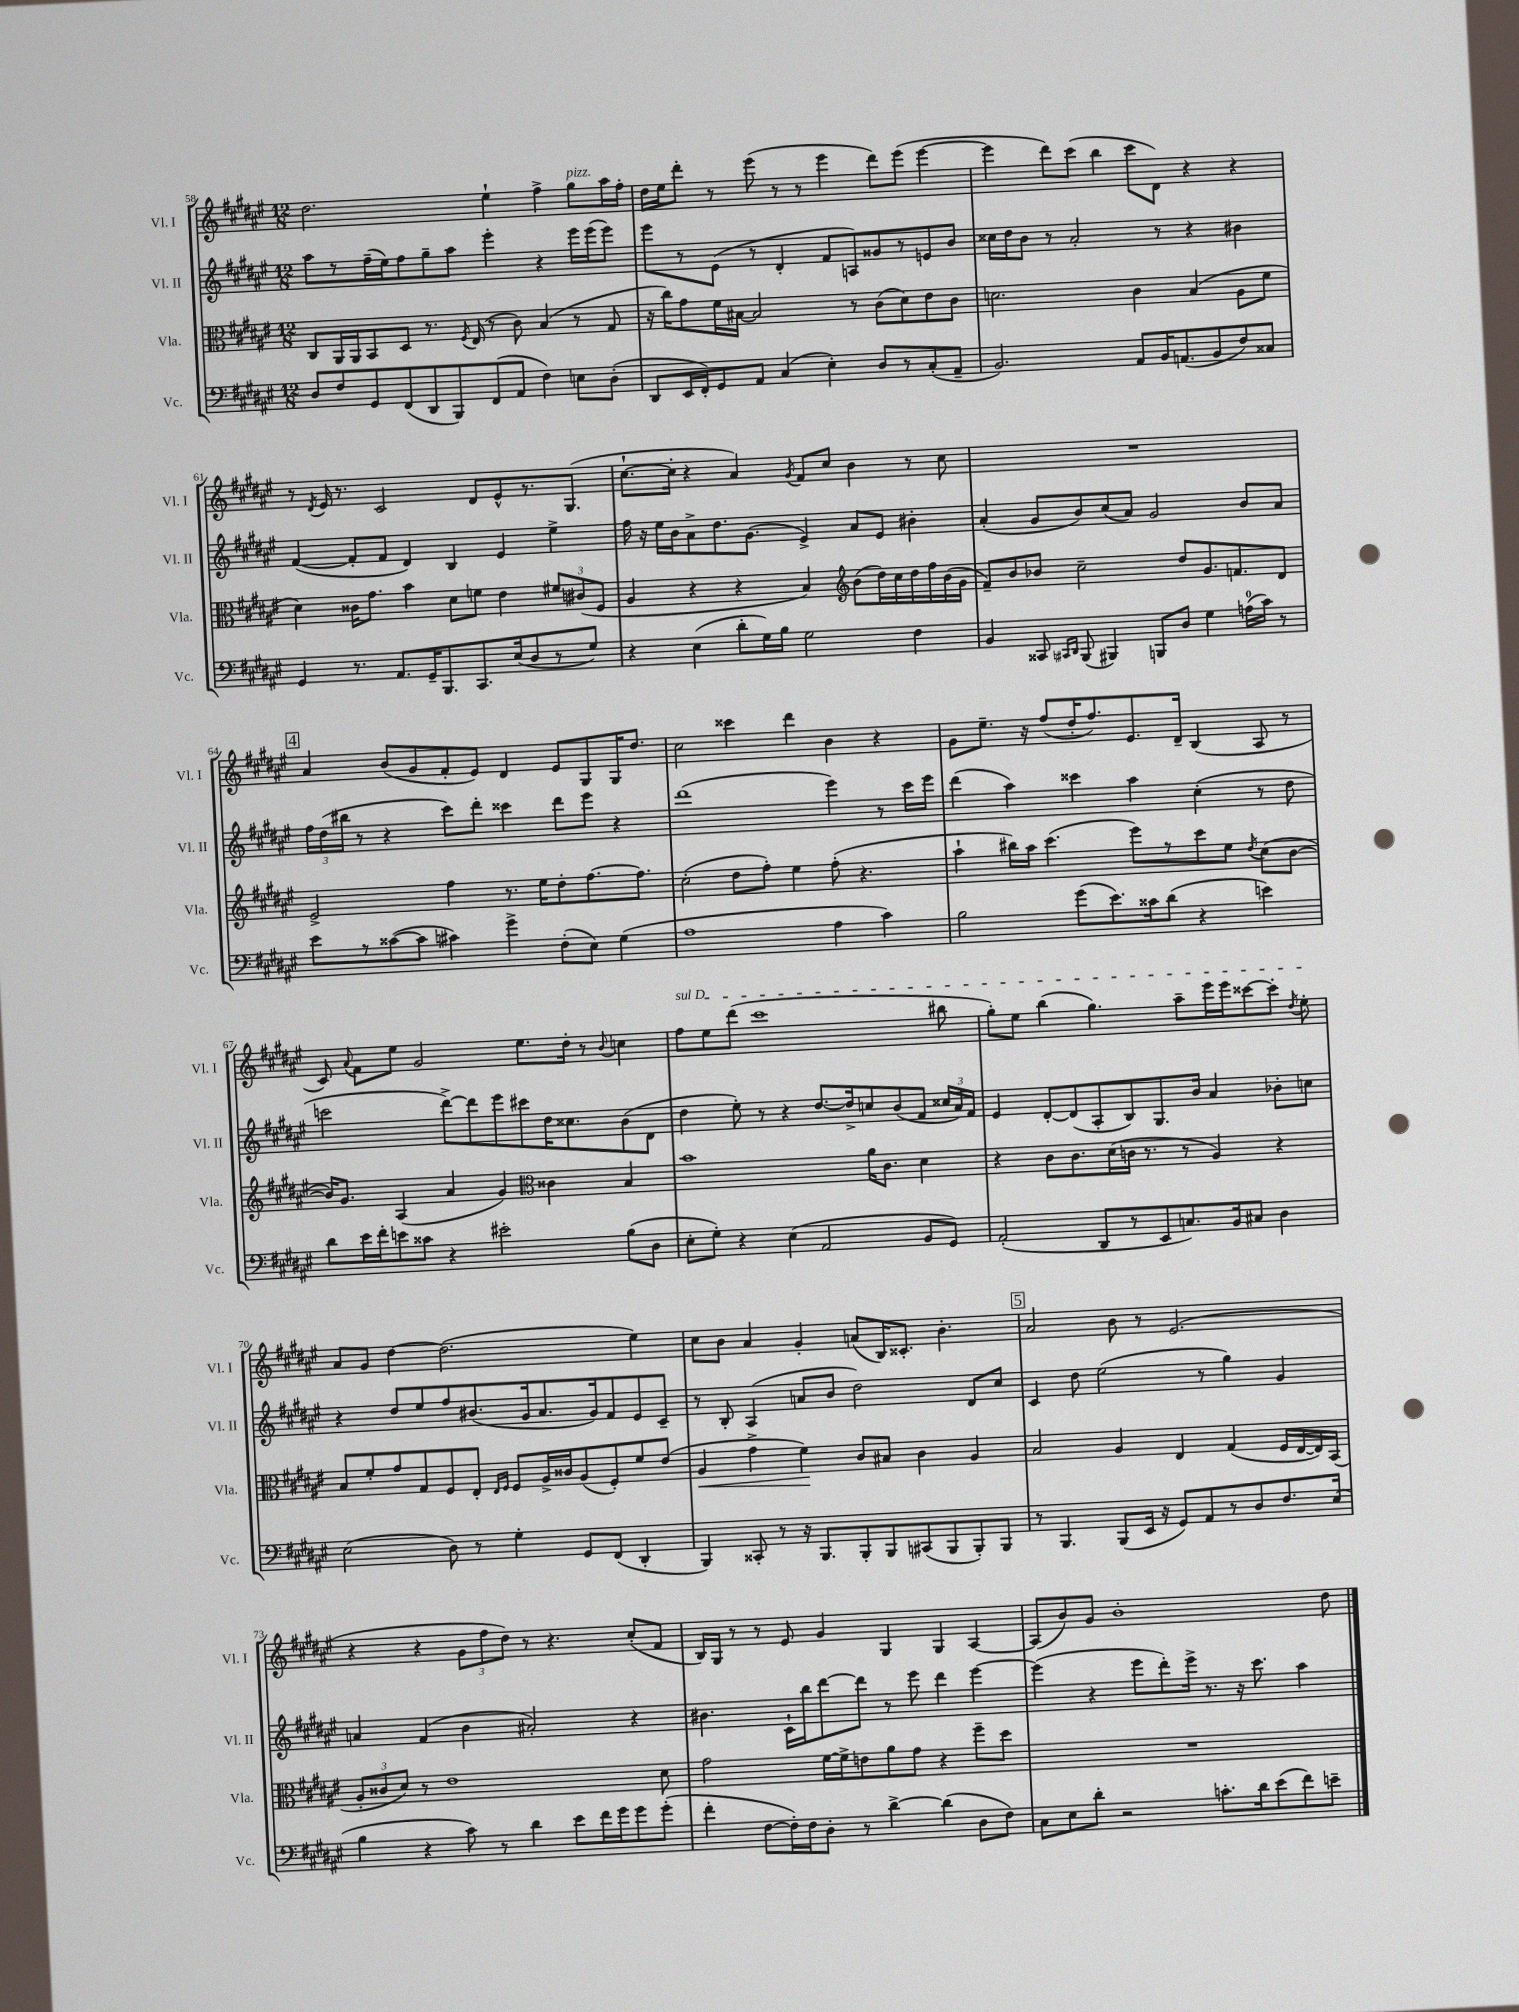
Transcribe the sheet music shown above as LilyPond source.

<<
\new StaffGroup <<
\new Staff = "s0" \with { instrumentName = "Vl. I" shortInstrumentName = "Vl. I" } {
    \clef treble \key fis \major \numericTimeSignature \time 12/8
    \autoBeamOff dis''2. eis''4-! fis''4-> gis''8[^\markup { \italic "pizz." } ais''16 fis''16]-. |
    dis''16[ eis''16 dis'''8]-. r8 eis'''8( r8 r8 eis'''4 dis'''8[) eis'''8]( eis'''4~ |
    eis'''4 dis'''8[) cis'''8]( b''4 cis'''8[ dis'8]) r4 r4 |
    r8 \acciaccatura { dis'8 } eis'16 r8. cis'2 dis'8[ eis'8-^ r8. gis8.]( |
    cis''8.[~-! cis''16]-. r4 ais'4) \acciaccatura { gis'8 } fis'8[ cis''8] b'4 r8 cis''8 |
    R1. |
    \mark \markup { \box "4" } ais'4 b'8[( gis'8 fis'8-. eis'8]) dis'4 eis'8[ gis8 gis16 dis''8.] |
    cis''2 cisis'''4 dis'''4 b'4 r4 |
    gis'8[ eis''8.]-- r16 fis''8[( dis''16-. fis''8.) eis'8. dis'16]-- b4( ais8 r8 |
    cis'8) \appoggiatura { ais'8 } fis'8[ eis''8] gis'2 eis''8.[ dis''16]-. r8 \appoggiatura { b'8 } c''4 |
    \once \override TextSpanner.bound-details.left.text = \markup { \italic "sul D" } fis''8[\startTextSpan eis''8 dis'''8]( cis'''1 bis''8 |
    gis''8[-.) eis''8] b''4( gis''4.) ais''8[-- eis'''16 eis'''16 cisis'''8~ cisis'''8]-. \acciaccatura { dis''8 } eis''8-.\stopTextSpan |
    ais'8[ gis'8] dis''4~ dis''2.( eis''4) |
    cis''8[ b'8] ais'4 gis'4-. a'8[( b16) cisis'8.]-. b'4.-. |
    \mark \markup { \box "5" } ais'2 b'8 r8 eis'2.( |
    r4 r4 \tuplet 3/2 { gis'8[ fis''8 dis''8]) } r8 r4. cis''8[-.( fis'8] |
    b16[) gis16] r8 r8 eis'8 gis'4 gis4 gis4 ais4~ |
    ais8[( b'8) gis'8] b'1-. dis''8 \bar "|." |
}
\new Staff = "s1" \with { instrumentName = "Vl. II" shortInstrumentName = "Vl. II" } {
    \clef treble \key fis \major \numericTimeSignature \time 12/8
    \autoBeamOff ais''8[ r8 fis''16--( eis''16) fis''8 gis''8-- ais''8] eis'''4-. r4 eis'''16[ eis'''16( eis'''8]) |
    eis'''8[ r8 eis'8]( r8 dis'4-. fis'8[ a8) gisis'8 r8 e'8 b'8] |
    cisis''16[ dis''16 b'8] r8 ais'2-. r8 r4 bis'4 |
    fis'4~( fis'8[-. fis'8] dis'4) b4 eis'4 eis''4-> |
    fis''16 r16 eis''16[ b'16 ais'8-> dis''8. gis'8.]( eis'4->) ais'8[ eis'8] bis'4-. |
    ais'4-.( gis'8[ b'8) cis''8( ais'8]) gis'2 b'8[ ais'8] |
    \mark \markup { \box "4" } \tuplet 3/2 { fis''16[ dis''16( bis''16] } r8 r4 cis'''8[) dis'''8]-. cisis'''4 dis'''8[ eis'''8] r4 |
    dis'''1( eis'''4) r8 cis'''16[ eis'''16] |
    dis'''4( ais''4) cisis'''4 ais''4 cis''4-.( r8 dis''8 |
    c'''2 dis'''8[~->) dis'''8 eis'''8 cis'''8 dis''16 cisis''8. b'8( dis'8] |
    dis''4 eis''8-.) r8 r4 dis''8.[~ dis''16-> c''8 b'8( fis'8] \tuplet 3/2 { cisis''16[ ais'16) fis'16] } |
    eis'4 dis'8[~-. dis'8( ais8-. b8) gis8. b'16] ais'4 bes'8[-. c''8] |
    r4 dis''8[ eis''8 fis''8 bis'8.( gis'16 ais'8. gis'16) fis'8 eis'8 cis'8]-- |
    r8 b8-. ais4( a'8[ b'8] dis''2) dis'8[ cis''8] |
    \mark \markup { \box "5" } cis'4 dis''8 eis''2( r8 gis''4) gis'4 |
    a'4 fis'4( b'4 ais'2-.) r4 |
    bis'4. cis'16[-! b''16 dis'''8~ dis'''8] r8 eis'''8 dis'''4 eis'''4~ |
    eis'''4( r4 eis'''8[ dis'''8-.) eis'''16]-> r8. r16 cis'''8. ais''4 \bar "|." |
}
\new Staff = "s2" \with { instrumentName = "Vla." shortInstrumentName = "Vla." } {
    \clef alto \key fis \major \numericTimeSignature \time 12/8
    \autoBeamOff cis8[ ais,16 ais,16 b,8 dis8] r8. \acciaccatura { fis8 } eis16( r8 cis'8) b4( r8 gis8 |
    r16 cis''16[) gis'8 fis'16 bis16]~ bis2 r8 cis'8[( dis'8) eis'8 cis'8] |
    d'2. cis'4 b4( ais8[ fis'8] |
    dis'4) cisis'16[ gis'8.] b'4 dis'8[ f'8] eis'4 \tuplet 3/2 { fis'8[ cis'8( fis8] } |
    ais4 r4 r4 b4) \clef treble b'8[( dis''16) cis''16 dis''16 fis''16 b'16( gis'16] |
    fis'8[--) b'8 bes'8] cis''2-- dis''8[ gis'8. f'8. dis'8] |
    \mark \markup { \box "4" } eis'2-> fis''4 r8. eis''16[ dis''8-. fis''8.~ fis''8.] |
    cis''2-.( dis''8[ fis''8]-.) eis''4 fis''8-.( r4. |
    ais''4-! bis''16[) ais''16] cis'''4.( eis'''8[) r8 cis'''8 eis''8] \acciaccatura { dis''8 } cis''8[( b'8]~ |
    b'16[) gis'8.] ais4( ais'4 gis'4) \clef alto cisis'4 b4 |
    b'1 ais'16[ cis'8.] dis'4 |
    r4 cis'8[ cis'8. dis'16( c'16] r8. r8 ais4) r4 |
    b8[ fis'8-. gis'8 gis8 fis8 eis8]-. \grace { eis16[ fis16] } fis8[ ais16-> cisis'16 ais8( fis8-.) fis'8 eis'8]( |
    ais4\< gis'4-> fis'4\!) cis'8[ bis8] cis'4 ais4 |
    \mark \markup { \box "5" } b2 ais4 eis4 gis4( fis16[ eis16~ eis16) b,16]( |
    \tuplet 3/2 { ais8[-. cisis'8 dis'8]) } r8 eis'1 dis'8 |
    gis'2 fis'16[~ fis'16-> e'8 ais'8 gis'8] r4 fis''8[-- dis''8] |
    R1. \bar "|." |
}
\new Staff = "s3" \with { instrumentName = "Vc." shortInstrumentName = "Vc." } {
    \clef bass \key fis \major \numericTimeSignature \time 12/8
    \autoBeamOff dis8[ fis8 gis,8 fis,8( dis,8 b,,8) fis,8( ais,8] fis4) e8[ dis8]-.( |
    dis,8[ eis,16 fis,16-.) gis,8 ais,8] cis4( eis4-.) dis8[ r8 cis8-.( ais,8]-- |
    b,2.) ais,8[ b,16 a,8.( b,8 fis8) cisis8] |
    gis,4 r8. ais,8.[ gis,16-- b,,8. cis,8. eis16( dis8 r8 gis8]) |
    r4 eis4( dis'8[-. gis16) b16] gis2 fis4 |
    b,4 cisis,8 \grace { cis,16[ dis,16] } b,,8( bis,,4) b,,8[ dis8] gis4 a16[-0( cis'16]) r8 |
    \mark \markup { \box "4" } eis'8[ r8 cisis'8~( cisis'8] cis'4) gis'4-> fis8[-.( eis8]) gis4( |
    ais1 ais4 cis'4) |
    b2 gis'8[( eis'8.) cisis'16 dis'8]( r4 e'4) |
    dis'8[ eis'16 fis'16-. e'8 cisis'8] r4 eis'2-. b8[( dis8] |
    eis8[-. gis8]-.) r4 eis4( ais,2 b,8[ gis,8]) |
    ais,2-.( dis,8[ r8 eis,8 c8.) b,16 cis8] dis4 |
    eis2( dis8) r8 gis4-. gis,8[ fis,8]( dis,4-. |
    b,,4) cisis,8-. r8 r16 b,,8.[ b,,8-. b,,8 cis,8( b,,8 b,,8-.) b,,8] |
    \mark \markup { \box "5" } r8 b,,4. b,,8[( eis,16] r16 gis,8[) ais,8 r8 dis8 fis8. eis16]( |
    b4 r4 cis'8) r8 dis'4 eis'8[ fis'16 gis'16 gis'8 gis'8]-.( |
    fis'4-. fis8[~ fis16-.) fis16 dis8]-. r8 dis'4~-> dis'4( dis8[ fis8]) |
    cis8[ eis8 dis'8]-. r2 c'8.[-. dis'16 eis'8( fis'8) e'8]-- \bar "|." |
}
>>
>>
\layout { \context { \Score currentBarNumber = #58 } }
